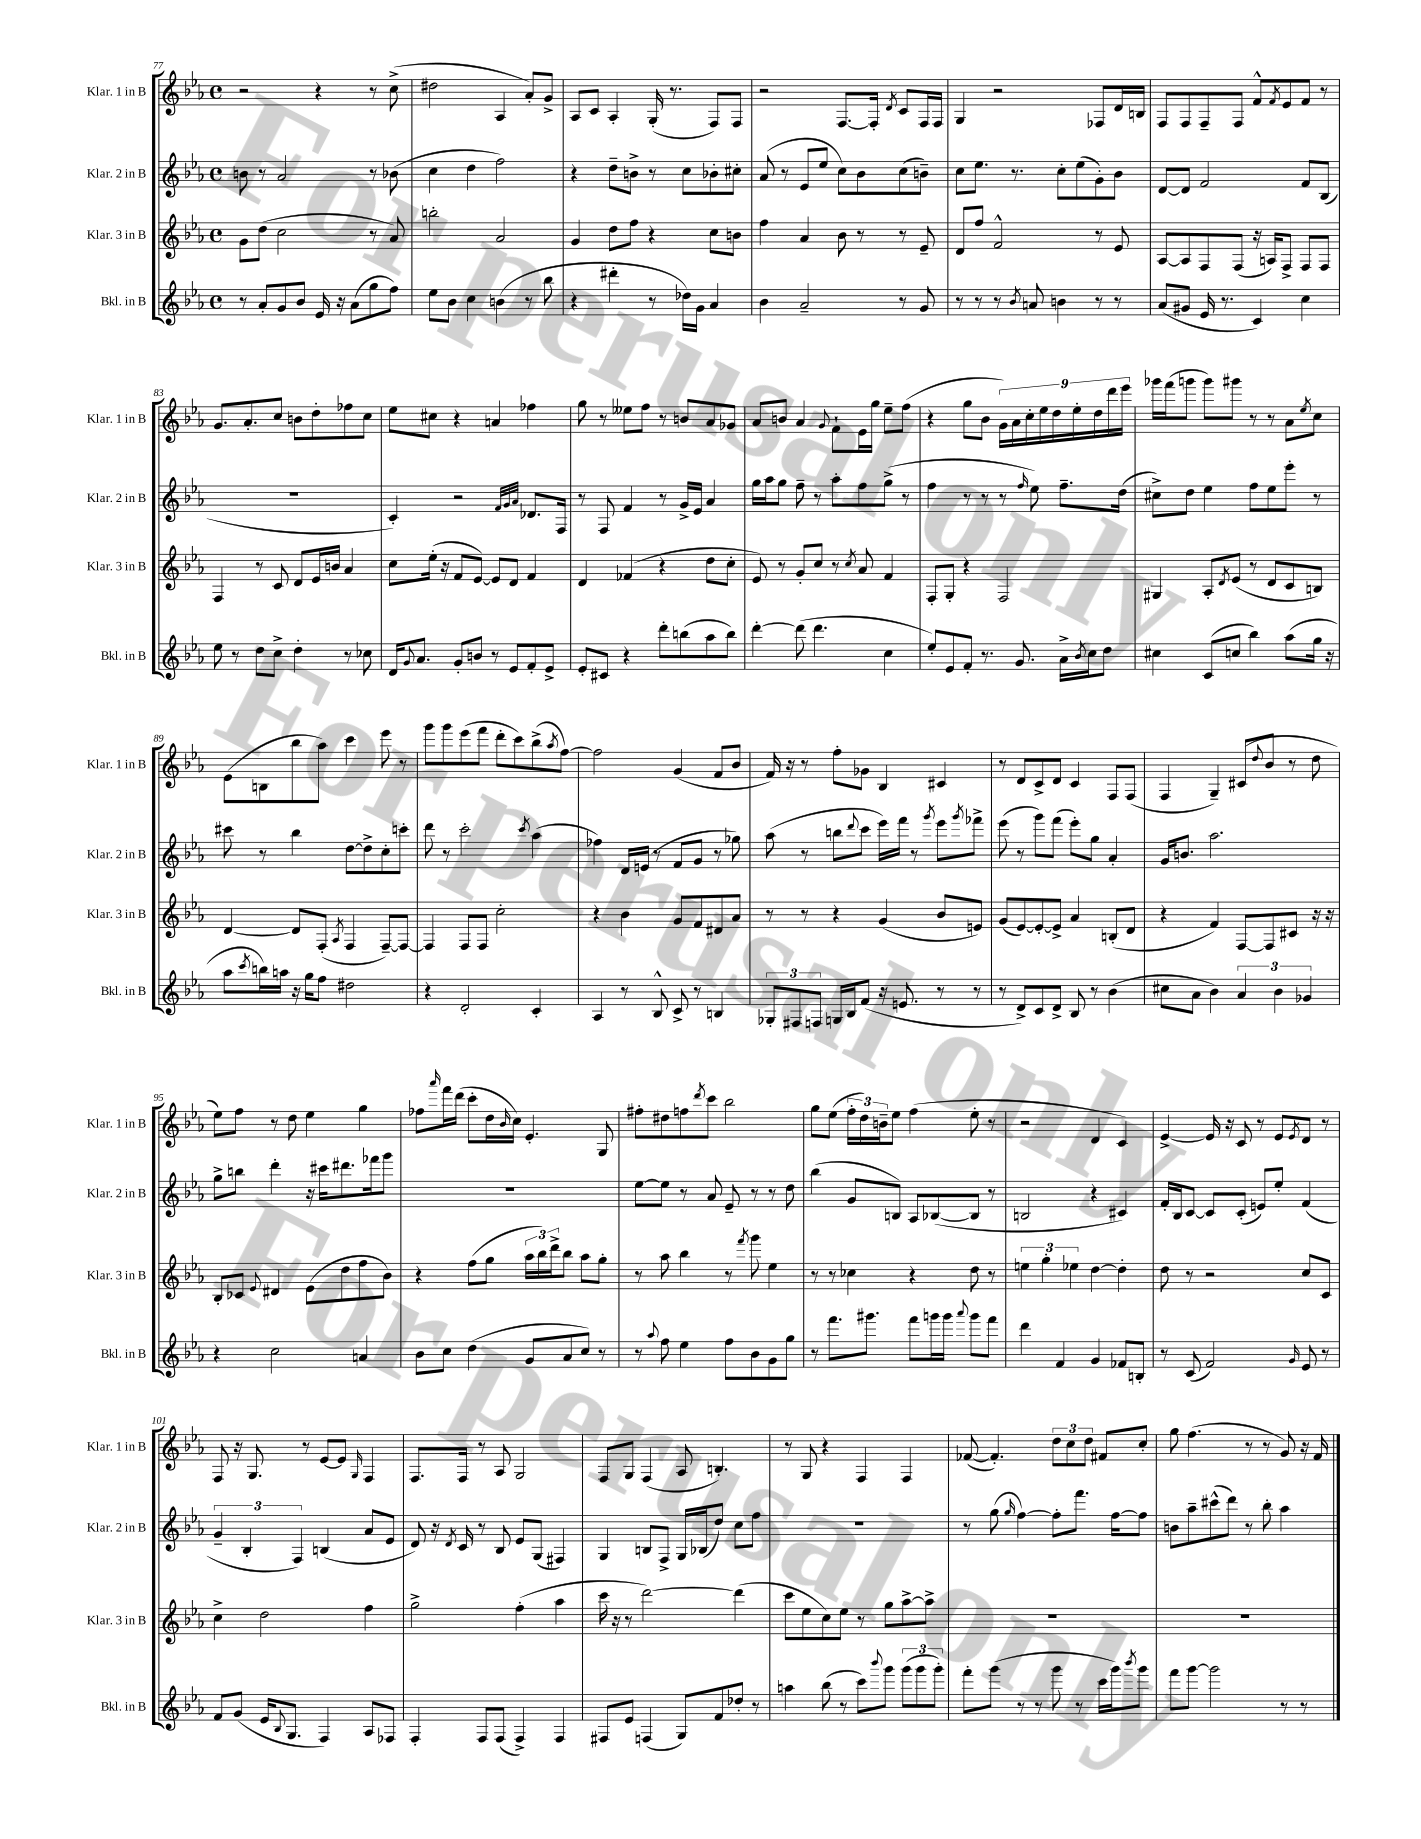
<<
\new StaffGroup <<
\new Staff = "s0" \with { instrumentName = "Klar. 1 in B" shortInstrumentName = "Klar. 1 in B" } {
    \clef treble \key ees \major \defaultTimeSignature \time 4/4
    r2 r4 r8 c''8->( |
    dis''2 aes4 aes'8-.) g'8-> |
    aes8 c'8 aes4-. g16-.( r8. f8) f8 |
    r2 f8.~ f16-. \acciaccatura { d'8 } c'8 f16 f16 |
    g4 r2 fes8 d'16 b16 |
    f8 f8 f8-- f8 f'8-^ \acciaccatura { f'8 } ees'8 f'8 r8 |
    g'8. aes'8.-. c''8 b'8 d''8-. fes''8 c''8 |
    ees''8 cis''8 r4 a'4 fes''4 |
    g''8 r8 eeses''8 f''8 r8 b'8 aes'8 ges'8 |
    aes'8 b'8 aes'4 \appoggiatura { g'8 } f'8-! ees'16 g''16 ees''8-- f''8( |
    r4 g''8 bes'8 \tuplet 9/8 { g'16) aes'16 c''16-. ees''16 d''16 ees''16-. d''16 d'''16 ees'''16 } |
    ges'''16 f'''16( g'''8 g'''8) gis'''8 r8 r8 aes'8 \acciaccatura { ees''8 } c''8 |
    ees'8( b8 bes''8 aes''8) c'''4 ees'''8 r8 |
    g'''8 g'''8 ees'''8( f'''8 d'''8-. c'''8) bes''8->( \acciaccatura { aes''8 } f''8~) |
    f''2 g'4( f'8 bes'8 |
    f'16) r16 r8 f''8-. ges'8 bes4 cis'4 |
    r8 d'8 c'8-> d'8 c'4 f8 f8( |
    f4 g4--) cis'8( \appoggiatura { d''8 } bes'8 r8 d''8 |
    ees''8) f''8 r8 d''8 ees''4 g''4 |
    fes''8 \grace { aes'''16 } f'''16 d'''16( c'''8-. d''16 \grace { bes'16 } c''16) ees'4.-. g8 |
    fis''8-. dis''8 f''8 \acciaccatura { d'''8 } c'''8 bes''2 |
    g''8 ees''8( \tuplet 3/2 { f''16-. d''16) b'16-- } ees''8 f''4( ees''8-. r8 |
    r2 d'4 c'4) |
    ees'4~-> ees'16 r16 c'8 r8 ees'8 \acciaccatura { ees'8 } d'8 r8 |
    f8 r16 g8. r8 ees'8~ ees'8 \grace { g16 } f4 |
    f8. f16 r8 aes8 g2 |
    f8 g8 f4( aes8 b4.-.) |
    r8 g8 r4 f4 f4 |
    fes'8~( fes'4.-.) \tuplet 3/2 { d''8 c''8 d''8 } fis'8 c''8-. |
    g''8 f''4.( r8 r8 g'8) r16 f'16 \bar "|." |
}
\new Staff = "s1" \with { instrumentName = "Klar. 2 in B" shortInstrumentName = "Klar. 2 in B" } {
    \clef treble \key ees \major \defaultTimeSignature \time 4/4
    b'8 r8 aes'2 r8 bes'8( |
    c''4 d''4 f''2) |
    r4 d''8-- b'8-> r8 c''8 bes'8-. cis''8-. |
    aes'8( r8 ees'8 ees''8 c''8) bes'8 c''8( b'8--) |
    c''8 ees''8. r8. c''8-. ees''8( g'8-.) bes'8 |
    d'8~ d'8 f'2 f'8 bes8( |
    R1 |
    c'4-.) r2 \grace { f'32 g'32 aes'32 } des'8. f16 |
    r8 f8 f'4 r8 g'16-> ees'16 aes'4 |
    g''16 aes''16 g''8 f''8-- r8 aes''8-. f''8 g''8->( r8 |
    f''4 r8 r8 r8 \grace { f''16 } ees''8) f''8.-- d''16( |
    cis''8->) d''8 ees''4 f''8 ees''8 ees'''8-. r8 |
    cis'''8 r8 bes''4 d''8~ d''8-> c''8-. c'''8-. |
    d'''8 r8 c'''2-. \acciaccatura { c'''8 } aes''4( |
    fes''4) d'16 e'16( r8 f'8 g'8 r8 ges''8) |
    aes''8( r8 b''8 \appoggiatura { d'''8 } c'''8 ees'''16) f'''16 r8 \acciaccatura { g'''8 } ees'''8 \acciaccatura { g'''8 } fes'''8-> |
    ees'''8( r8 g'''8) f'''8( ees'''8-.) g''8 aes'4-. |
    g'16 b'8. aes''2. |
    g''8-> b''8 d'''4-. r16 cis'''16 dis'''8. fes'''16 g'''8 |
    R1 |
    ees''8~ ees''8 r8 aes'8 ees'8-- r8 r8 d''8 |
    bes''4( g'8 b8) aes8 bes8~( bes8 r8 |
    b2 r4 cis'4) |
    f'16-. bes16 c'8~ c'8 c'8-.( e'8) ees''8-. f'4( |
    \tuplet 3/2 { g'4-- bes4-. f4) } b4( aes'8 ees'8 |
    d'8) r16 \acciaccatura { d'8 } c'16 r8 bes8 ees'8 g8( fis4) |
    g4 b8 f8-> g16 bes16( d''8) c''8 f''8 |
    R1 |
    r8 g''8( \grace { g''16 } f''4~) f''8-. f'''8. f''16~ f''8 |
    b'8 aes''8-- cis'''8-^( d'''8) r8 bes''8-. aes''4 \bar "|." |
}
\new Staff = "s2" \with { instrumentName = "Klar. 3 in B" shortInstrumentName = "Klar. 3 in B" } {
    \clef treble \key ees \major \defaultTimeSignature \time 4/4
    g'8 d''8( c''2 r8 aes'8) |
    b''2-. aes'2 |
    g'4 d''8 f''8 r4 c''8 b'8 |
    f''4 aes'4 bes'8 r8 r8 ees'8-- |
    d'8 f''8 f'2-^ r8 ees'8 |
    aes8~ aes8 f8 f8( r16 a16) f8-> f8 f8 |
    f4 r8 c'8 d'8 ees'16 b'16 aes'4 |
    c''8 ees''16-.( r16 f'8 ees'8~) ees'8 d'8 f'4 |
    d'4 fes'4( r4 d''8 c''8-. |
    ees'8) r8 g'8-. c''8 r8 \acciaccatura { c''8 } aes'8 f'4 |
    f8-. g8-. r4 f2 |
    gis4 aes8-. \acciaccatura { d'8 } ees'8( r8 d'8 c'8 b8) |
    d'4~ d'8 f8-.( \acciaccatura { aes8 } f4 f8~--) f8~ |
    f4 f8 f8 c''2-. |
    r4 bes'4 g'8 f'8 dis'8 aes'8 |
    r8 r8 r4 g'4( bes'8 e'8) |
    g'8( ees'8~) ees'8~-. ees'8-> aes'4 b8-.( d'8 |
    r4 f'4) f8~ f8 cis'8 r16 r16 |
    bes8-. ces'8 \appoggiatura { ees'8 } dis'4 ees'8( d''8 f''8 bes'8) |
    r4 f''8( g''8 \tuplet 3/2 { aes''16 bes''16) d'''16-> } bes''8 aes''8 g''8-. |
    r8 aes''8 bes''4 r8 \acciaccatura { f'''8 } g'''8 ees''4 |
    r8 r8 ces''4 r4 d''8 r8 |
    \tuplet 3/2 { e''4 g''4-. ees''4 } d''4~ d''4-. |
    d''8 r8 r2 c''8 c'8 |
    c''4-> d''2 f''4 |
    g''2-> f''4-.( aes''4 |
    c'''16 r16 r8 d'''2~) d'''4( |
    c'''8 ees''8 c''8) ees''8 r8 g''8 aes''8~-> aes''8-> |
    R1 |
    R1 \bar "|." |
}
\new Staff = "s3" \with { instrumentName = "Bkl. in B" shortInstrumentName = "Bkl. in B" } {
    \clef treble \key ees \major \defaultTimeSignature \time 4/4
    r8 aes'8-. g'8 bes'8 ees'16 r16 aes'8( g''8 f''8) |
    ees''8 bes'8 c''4 b'4( r8 bes''8 |
    r4 dis'''4-. r8 des''16) g'16 aes'4 |
    bes'4 aes'2-- r8 g'8 |
    r8 r8 r8 \acciaccatura { bes'8 } a'8 b'4 r8 r8 |
    aes'8( gis'8 ees'16 r8. c'4) c''4 |
    ees''8 r8 d''8 c''8-> d''4-. r8 ces''8 |
    d'16 \appoggiatura { g'8 } aes'8. g'8-. b'8 r8 ees'8 f'8-. ees'8-> |
    ees'8-. cis'8 r4 d'''8-. b''8( aes''8 b''8) |
    d'''4~-. d'''8( d'''4. c''4 |
    ees''8-.) ees'8 f'8-. r8. g'8. aes'16-> \acciaccatura { bes'8 } c''16 d''8 |
    cis''4 c'8( c''8 bes''4) aes''8( g''16 r16 |
    aes''8 \acciaccatura { c'''8 } b''16) a''16 r16 g''16 f''8 dis''2 |
    r4 d'2-. c'4-. |
    aes4 r8 bes8-^ c'8-> r8 b4 |
    \tuplet 3/2 { ges8-. fis8 f8 } g16 bes16 f'8( r16 e'8. r8 r8 |
    r8 d'8->) c'8 d'8-> bes8 r8 bes'4( |
    cis''8 aes'8 bes'4) \tuplet 3/2 { aes'4 bes'4 ges'4 } |
    r4 c''2 a'4 |
    bes'8 c''8 d''4( g'8 aes'8 c''8) r8 |
    r8 \appoggiatura { aes''8 } f''8 ees''4 f''8 bes'8 g'8 g''8 |
    r8 f'''8. gis'''8. f'''8 g'''16 g'''16 \appoggiatura { aes'''8 } g'''8 f'''8 |
    d'''4 f'4 g'4 fes'8 b8-. |
    r8 c'8( f'2) \grace { g'16 } ees'8 r8 |
    f'8 g'8( ees'16 \appoggiatura { bes8 } g8. f4) aes8 fes8 |
    f4-. f8 f8( f4->) f4 |
    fis8 ees'8 f4( g8) f'8 des''8-. r8 |
    a''4 bes''8( r8 c'''8) \appoggiatura { bes'''8 } g'''8 \tuplet 3/2 { g'''8( g'''8 g'''8-.) } |
    f'''8-. g'''8( r8 r8 g'''8 r8 c'''16 g'''16) \acciaccatura { bes'''8 } g'''8 |
    f'''8 g'''8~ g'''2 r8 r8 \bar "|." |
}
>>
>>
\layout { \context { \Score currentBarNumber = #77 } }
